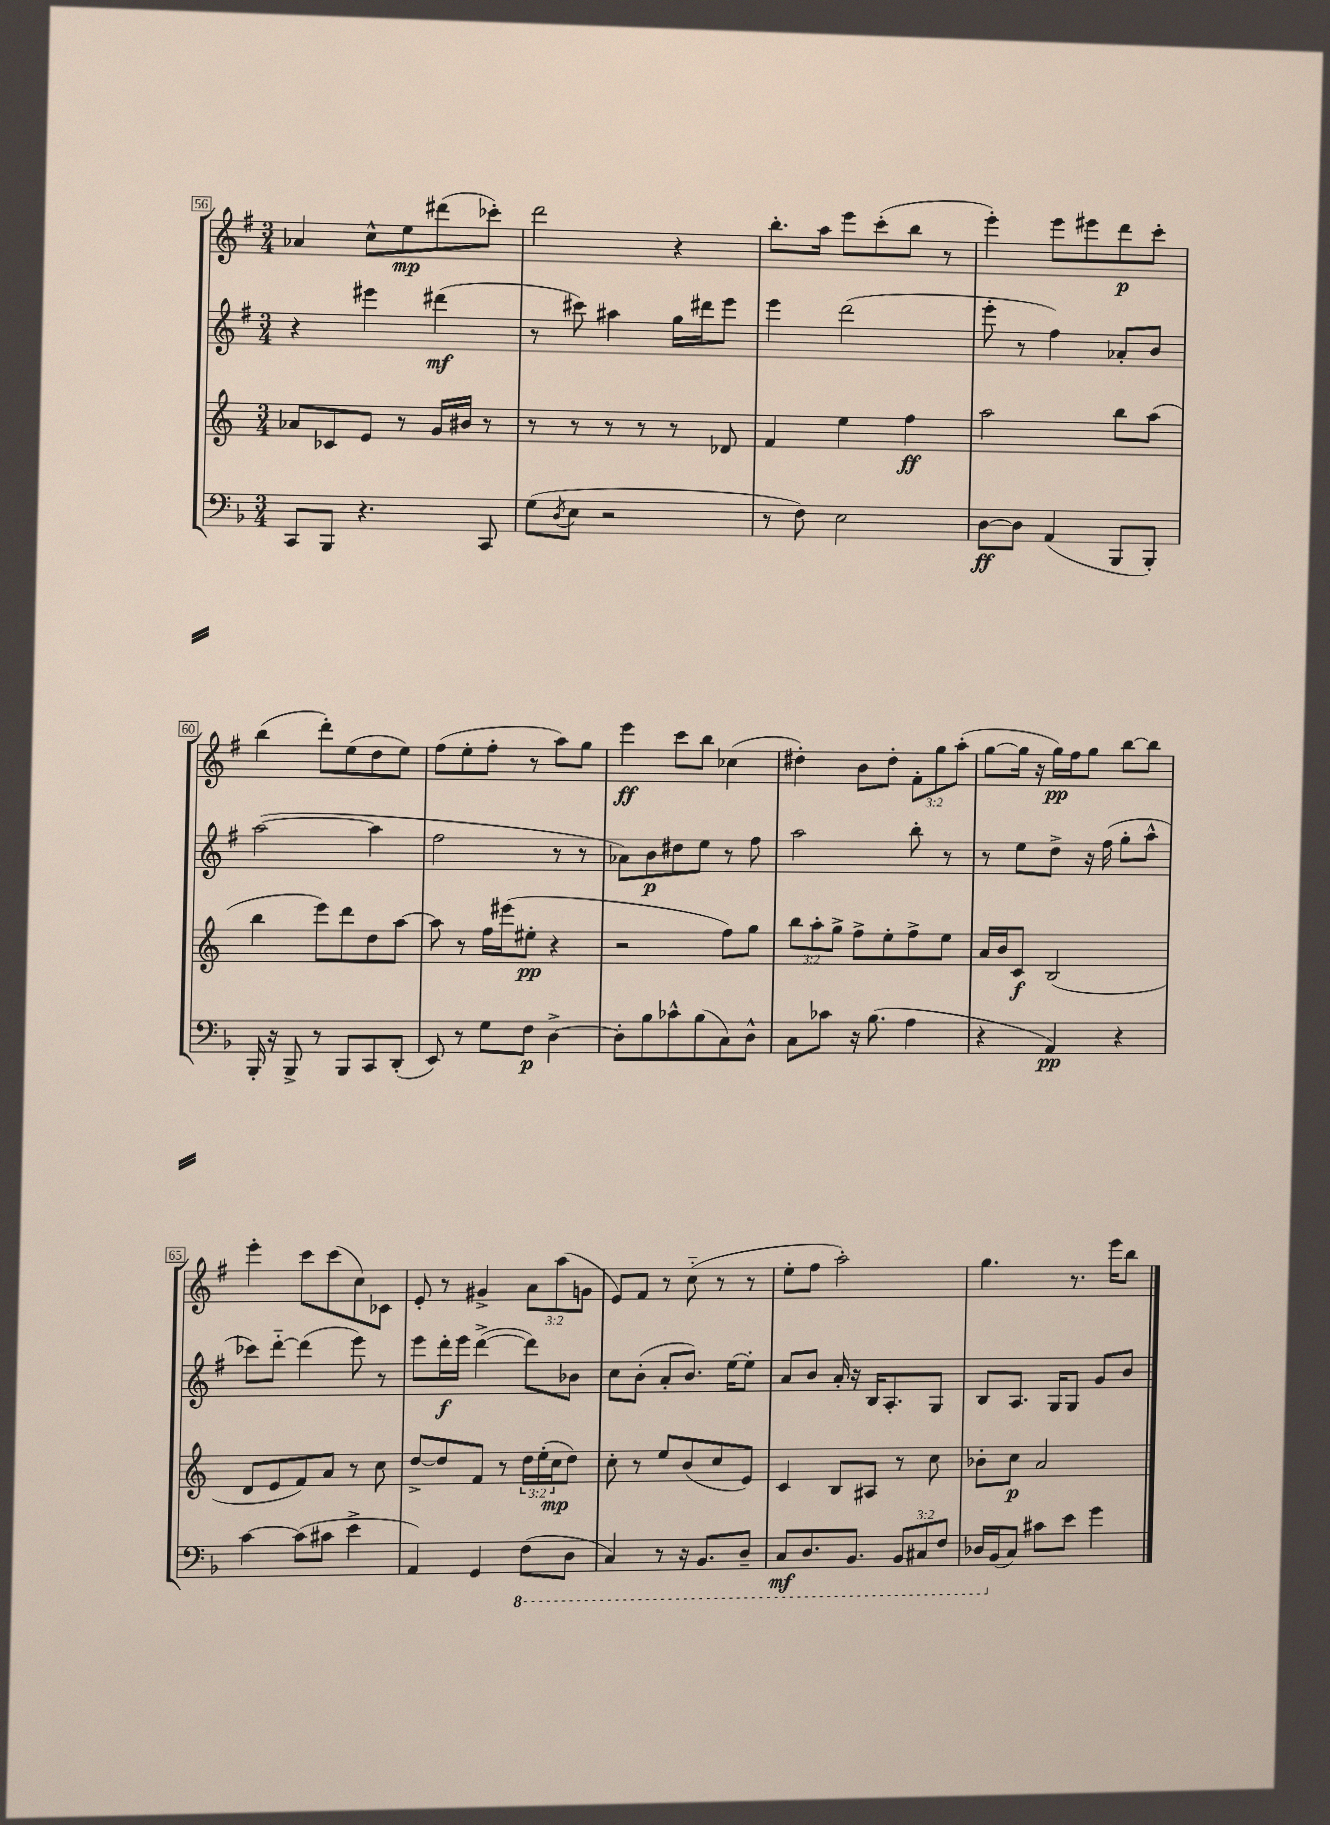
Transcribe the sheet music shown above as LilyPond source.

<<
\new StaffGroup <<
\new Staff = "s0" {
    \clef treble \key g \major \numericTimeSignature \time 3/4 \override Staff.TupletNumber.text = #tuplet-number::calc-fraction-text
    aes'4 c''8-^ e''8\mp dis'''8( ces'''8-.) |
    d'''2 r4 |
    b''8.-. a''16 e'''8 c'''8-.( b''8 r8 |
    e'''4-.) e'''8 eis'''8 d'''8\p c'''8-. |
    b''4( d'''8-.) e''8( d''8 e''8) |
    fis''8( e''8-. fis''8-. r8 a''8) g''8 |
    e'''4\ff c'''8 b''8 ces''4( |
    dis''4-.) b'8 dis''8-. \tuplet 3/2 { fis'8-. g''8 a''8-.( } |
    g''8~ g''16 r16 g''16\pp) fis''16 g''8 b''8~ b''8 |
    e'''4-. c'''8 c'''8( c''8) ces'8 |
    e'8-. r8 gis'4-> \tuplet 3/2 { a'8 a''8( g'8 } |
    e'8) fis'8 r8 c''8-_( r8 r8 |
    e''8-. fis''8 a''2-.) |
    g''4. r8. e'''16 b''8 \bar "|." |
}
\new Staff = "s1" {
    \clef treble \key g \major \numericTimeSignature \time 3/4
    r4 eis'''4 dis'''4\mf( |
    r8 cis'''8) ais''4 g''16 dis'''16 e'''8 |
    e'''4 d'''2( |
    e'''8-. r8 fis''4) aes'8-. b'8 |
    a''2~( a''4 |
    fis''2 r8 r8 |
    aes'8) b'8\p dis''8 e''8 r8 fis''8 |
    a''2 b''8-. r8 |
    r8 e''8 d''8-> r16 fis''16( g''8-. a''8-^ |
    ces'''8) d'''8~-_ d'''4( e'''8) r8 |
    e'''8 d'''16-.\f e'''16 d'''4~->( d'''8) bes'8 |
    c''8 b'8-.( a'8-. b'8.) e''16~ e''8-. |
    a'8 b'8 a'16-. r16 b16 a8.-. g8 |
    b8 a8. g16 g8 g'8 b'8 \bar "|." |
}
\new Staff = "s2" {
    \clef treble \key c \major \numericTimeSignature \time 3/4 \override Staff.TupletNumber.text = #tuplet-number::calc-fraction-text
    aes'8 ces'8 e'8 r8 g'16 bis'16 r8 |
    r8 r8 r8 r8 r8 des'8 |
    f'4 e''4 f''4\ff |
    a''2 b''8 a''8( |
    b''4 e'''8) d'''8 d''8 a''8~ |
    a''8 r8 f''16 eis'''16( eis''8-.\pp r4 |
    r2 f''8) g''8 |
    \tuplet 3/2 { b''8 a''8-. g''8-> } f''8-> e''8-. f''8-> e''8 |
    a'16 b'16 c'8\f b2( |
    d'8 e'8 f'8) a'8 r8 c''8 |
    d''8~-> d''8 f'8 r8 \tuplet 3/2 { d''16 e''16-.( c''16\mp } d''8) |
    c''8-. r8 e''8 b'8( c''8 e'8) |
    c'4 b8 ais8 r8 c''8 |
    bes'8-. c''8\p a'2 \bar "|." |
}
\new Staff = "s3" {
    \clef bass \key f \major \numericTimeSignature \time 3/4 \override Staff.TupletNumber.text = #tuplet-number::calc-fraction-text
    c,8 bes,,8 r4. c,8 |
    g8( \acciaccatura { d8 } e8 r2 |
    r8 f8) e2 |
    d8~\ff d8 a,4( bes,,8 bes,,8-.) |
    bes,,16-. r16 bes,,8-> r8 bes,,8 c,8 d,8-.( |
    e,8) r8 g8 f8\p d4~-> |
    d8-. bes8 ces'8-^ bes8( c8) d8-^ |
    c8 ces'8 r16 bes8.( a4 |
    r4 a,4\pp) r4 |
    c'4~ c'8( cis'8 e'4-> |
    a,4) g,4 \ottava #-1 f,8( d,8 |
    c,4) r8 r16 bes,,8. d,8-- |
    c,8\mf d,8. bes,,8. \tuplet 3/2 { bes,,8 cis,8 f,8 } |
    des,16 \ottava #0 bes,16( c8) cis'8 e'8 g'4 \bar "|." |
}
>>
>>
\layout { \context { \Score currentBarNumber = #56 \override BarNumber.stencil = #(make-stencil-boxer 0.1 0.3 ly:text-interface::print) } }
